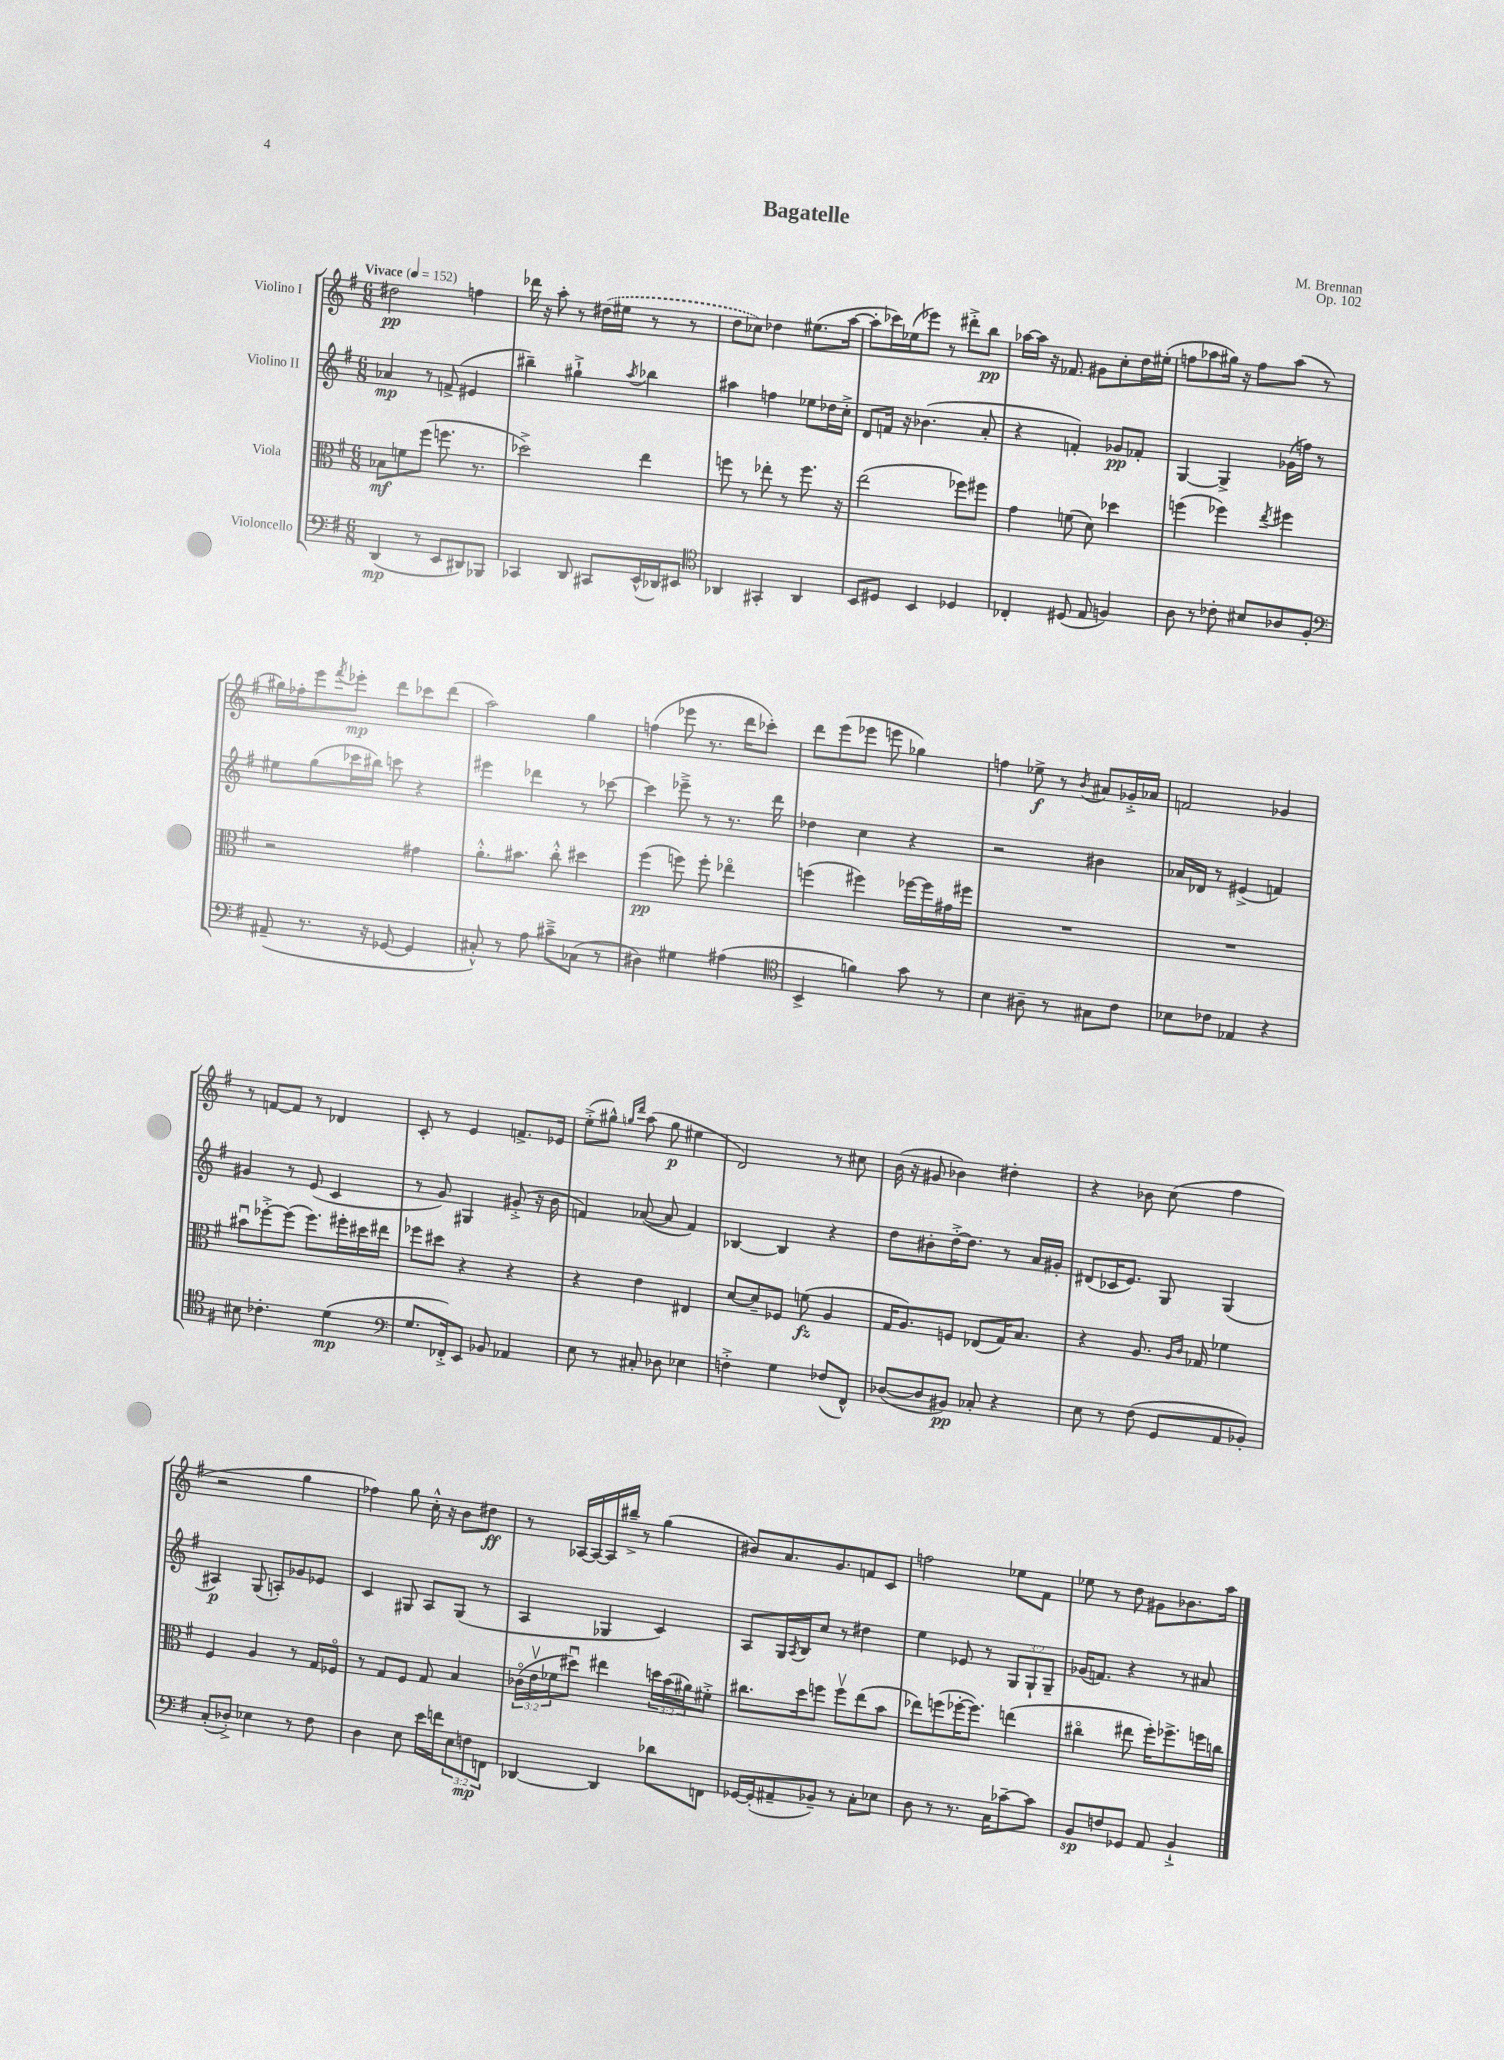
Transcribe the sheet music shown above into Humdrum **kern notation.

**kern	**kern	**kern	**kern
*staff4	*staff3	*staff2	*staff1
*clefF4	*clefC3	*clefG2	*clefG2
*k[f#]	*k[f#]	*k[f#]	*k[f#]
*M6/8	*M6/8	*M6/8	*M6/8
*MM152	*MM152	*MM152	*MM152
(4DD	8B-	4a-	2dd#
.	8f	.	.
8r	(8ff#	8r	.
8EE	8.ff	(8f^	.
8DD#)	.	4e#	4ff
.	8.r	.	.
8BBB-	.	.	.
=	=	=	=
4CC-	2dd-^)	4bb#~)	16ddd-
.	.	.	16r
.	.	.	8aa'
8DD	.	4gg#`^	8r
8CC#	.	.	(16dd#
.	.	.	16ee#
.	.	8qaa	.
(16EE^^	4ee	4bb-	8r
16DD-)	.	.	.
8EE#	.	.	8r
=	=	=	=
*clefC4	*	*	*
4AA-	8ff	4aa#	8dd
.	8r	.	8cc-)
4GG#'	8ee-'	4ff	4dd-
.	8r	.	.
4AA-	8.ff	8ee-	(8.ee#
.	.	16dd-	.
.	16r	16cc'^	[16aa
=	=	=	=
8BB	(2ee	8d	8aa']
8D#	.	16f	16ccc-)
.	.	16r	(16ee-
4BB	.	(4.b-	8eee-)
.	.	.	8r
4D-	8ff-)	.	8ddd#'^
.	8ff#	8a'	8bb
=	=	=	=
4C-'	4g	4r	[16aa-
.	.	.	16aa-]
.	.	.	16r
.	.	.	8.f-
(8D#	(8f	4f')	.
8E	8d)	.	8g#
4F)	4dd-	8g-	8cc'
.	.	8f-'	16dd
.	.	.	(16ee#'
=	=	=	=
8A	(4ff	[4G	8ff
8r	.	.	8aa-
8c-'	4ff-)	4G^]	16gg#)
.	.	.	16r
8B#	.	.	8ff
.	8qee	.	.
8A-	4ff#	(16g-	(8aa-
.	.	16ff)	.
8F#'	.	8r	8r
=	=	=	=
*clefF4	*	*	*
(8AA#~	2r	8ee#	16gg#)
.	.	.	16ff-'
8.r	.	(8gg	8eee
.	.	.	8qfff#
.	.	16ccc-	8eee-'
16r	.	16bb#)	.
[8GG-	.	8ccc	8ddd
4GG-]	4g#	4r	8ccc-
.	.	.	(8ddd
=	=	=	=
8C#'^^)	8.a'^^	4eee#	2aa)
8r	.	.	.
.	8.b#	.	.
8A	.	4ddd-	.
8c#~^	8cc'^^	.	.
(8C-	4dd#	8r	4gg
8r	.	[8ccc-	.
=	=	=	=
4D#)	(4ff#	4ccc-]	(4ff
4G#	8ff)	8eee-~^	8eee-
.	8ff'	8r	8.r
(4A#	4ee-o	8.r	.
.	.	.	16ddd
.	.	.	8ccc-')
.	.	16ddd	.
=	=	=	=
*clefC4	*	*	*
4BB^	(4ff	4dd-	8ddd
.	.	.	(8eee
4f)	4ff#)	4cc	8eee-
.	.	.	8eee
8g	[16ff-	4r	4gg-)
.	16ff-]	.	.
8r	16g#	.	.
.	16ff#	.	.
=	=	=	=
4B	2.r	2r	4ff
8A#~	.	.	8ee-^
8r	.	.	8r
.	.	.	8qb
8G#	.	4b#	8a#
8c	.	.	16g-'^
.	.	.	16a-
=	=	=	=
8B-	2.r	16a-	2f
.	.	16d-	.
8c-	.	8r	.
4E-	.	(4e#^	.
4r	.	4f)	4g-
=	=	=	=
8B#	8b#u	4g#	8r
4.c-'	[8ff-'^	.	[8f
.	(8ff-]	8r	8f]
.	8.ff-)	(8e	8r
(4d	.	4c	4d-
.	16ff#'	.	.
.	16dd#	.	.
.	16ee#	.	.
=	=	=	=
*clefF4	*	*	*
8.G	8ff-	8r	8c'
.	8dd#	8g)	8r
16FF-'^)	.	.	.
8EE	4r	4G#	4e
8BB-	.	.	.
4AA-	4r	(8g#'^	8.f^
.	.	16r	.
.	.	16b	16e-
=	=	=	=
8E	4r	4f)	(8ee'^
8r	.	.	8gg#^^)
.	.	.	16qqgg
.	.	.	16qqddd
8C#'	4e	([8a-	(8aa
8D-	.	8a-]	8gg
4E-	4E#	4f)	4ee#
=	=	=	=
4F'^	[8d	[4B-	2d)
.	8d~]	.	.
4G	8F-	4B-]	.
.	(8f	.	.
(8F-	4A	4r	8r
8FF#^^)	.	.	8cc#
=	=	=	=
([8D-	16G	8dd	(16b
.	8.A)	.	16r
8D-]	.	8b#'	8g#
8BB#)	8F	[16dd'^	4b-)
.	.	8.dd]	.
8C-'	(8E-	.	.
4r	16G)	8r	4dd#'
.	8.B	.	.
.	.	16a	.
.	.	16g#'	.
=	=	=	=
8E	4r	(8d#	4r
8r	.	16c-	.
.	.	8.e)	.
(8F#	8.A	.	8b-
8GG	.	8G	(8cc
.	16qqA	.	.
.	16qqc	.	.
.	16G-	.	.
8AA	4f-	(4G	4ff#
8BB-')	.	.	.
=	=	=	=
(8C'	4F#	4A#)	2r
8D-'^)	.	.	.
4E-	4A	(8G	.
.	.	8A')	.
8r	8r	8g-	4gg
8F#	16G	8e-	.
.	16F-o	.	.
=	=	=	=
4D	8r	4c	4ff-)
.	8G	.	.
8E	8F#	8G#	8gg
16e	8G	8A	16cc'^^
16f	.	.	16r
12E	4B	(8G#	8b
12F	.	.	.
.	.	8r	8dd#
12FF	.	.	.
=	=	=	=
[4DD-	(24c-o	4A	8r
.	24ev	.	.
.	24f-	.	.
.	8dd#u)	.	[16A-
.	.	.	16A-_
4DD-]	4ee#	4G-	16A-]
.	.	.	16bb#~^
.	.	.	8r
8d-	24dd	4c)	(4gg
.	(24b	.	.
.	24a#)	.	.
8FF	8f#'^	.	.
=	=	=	=
[16GG-	8.cc#	8A	8b#)
(16GG-']	.	.	.
8AA#~	.	16G	8.a
.	.	8qA	.
.	16dd	16B	.
8BB-~)	8ff	8cc	.
.	.	.	8.g
8r	8ffv	8r	.
8C'	(8ee	4dd#	8f
8E-	8b	.	8c
=	=	=	=
8D	8ee-)	4ee	2ff
8r	(8ff	.	.
8.r	[16ff-'	8e-	.
.	8.ff-])	.	.
.	.	8r	.
16C	.	.	.
[8c-~	(4ee	12G	8ee-
.	.	12G`	.
8c-]	.	.	8f#
.	.	12G~	.
=	=	=	=
8BB	4cc#o	(16g-	8ee-
.	.	8.f)	.
8F	.	.	8r
8GG-	8ee#	4r	8dd
8AA	16ff#')	.	8g#
.	8.ff-^	.	.
4BB`^	.	8r	8.b-
.	16ff	8a#	.
.	16cc	.	16aa
==	==	==	==
*-	*-	*-	*-
